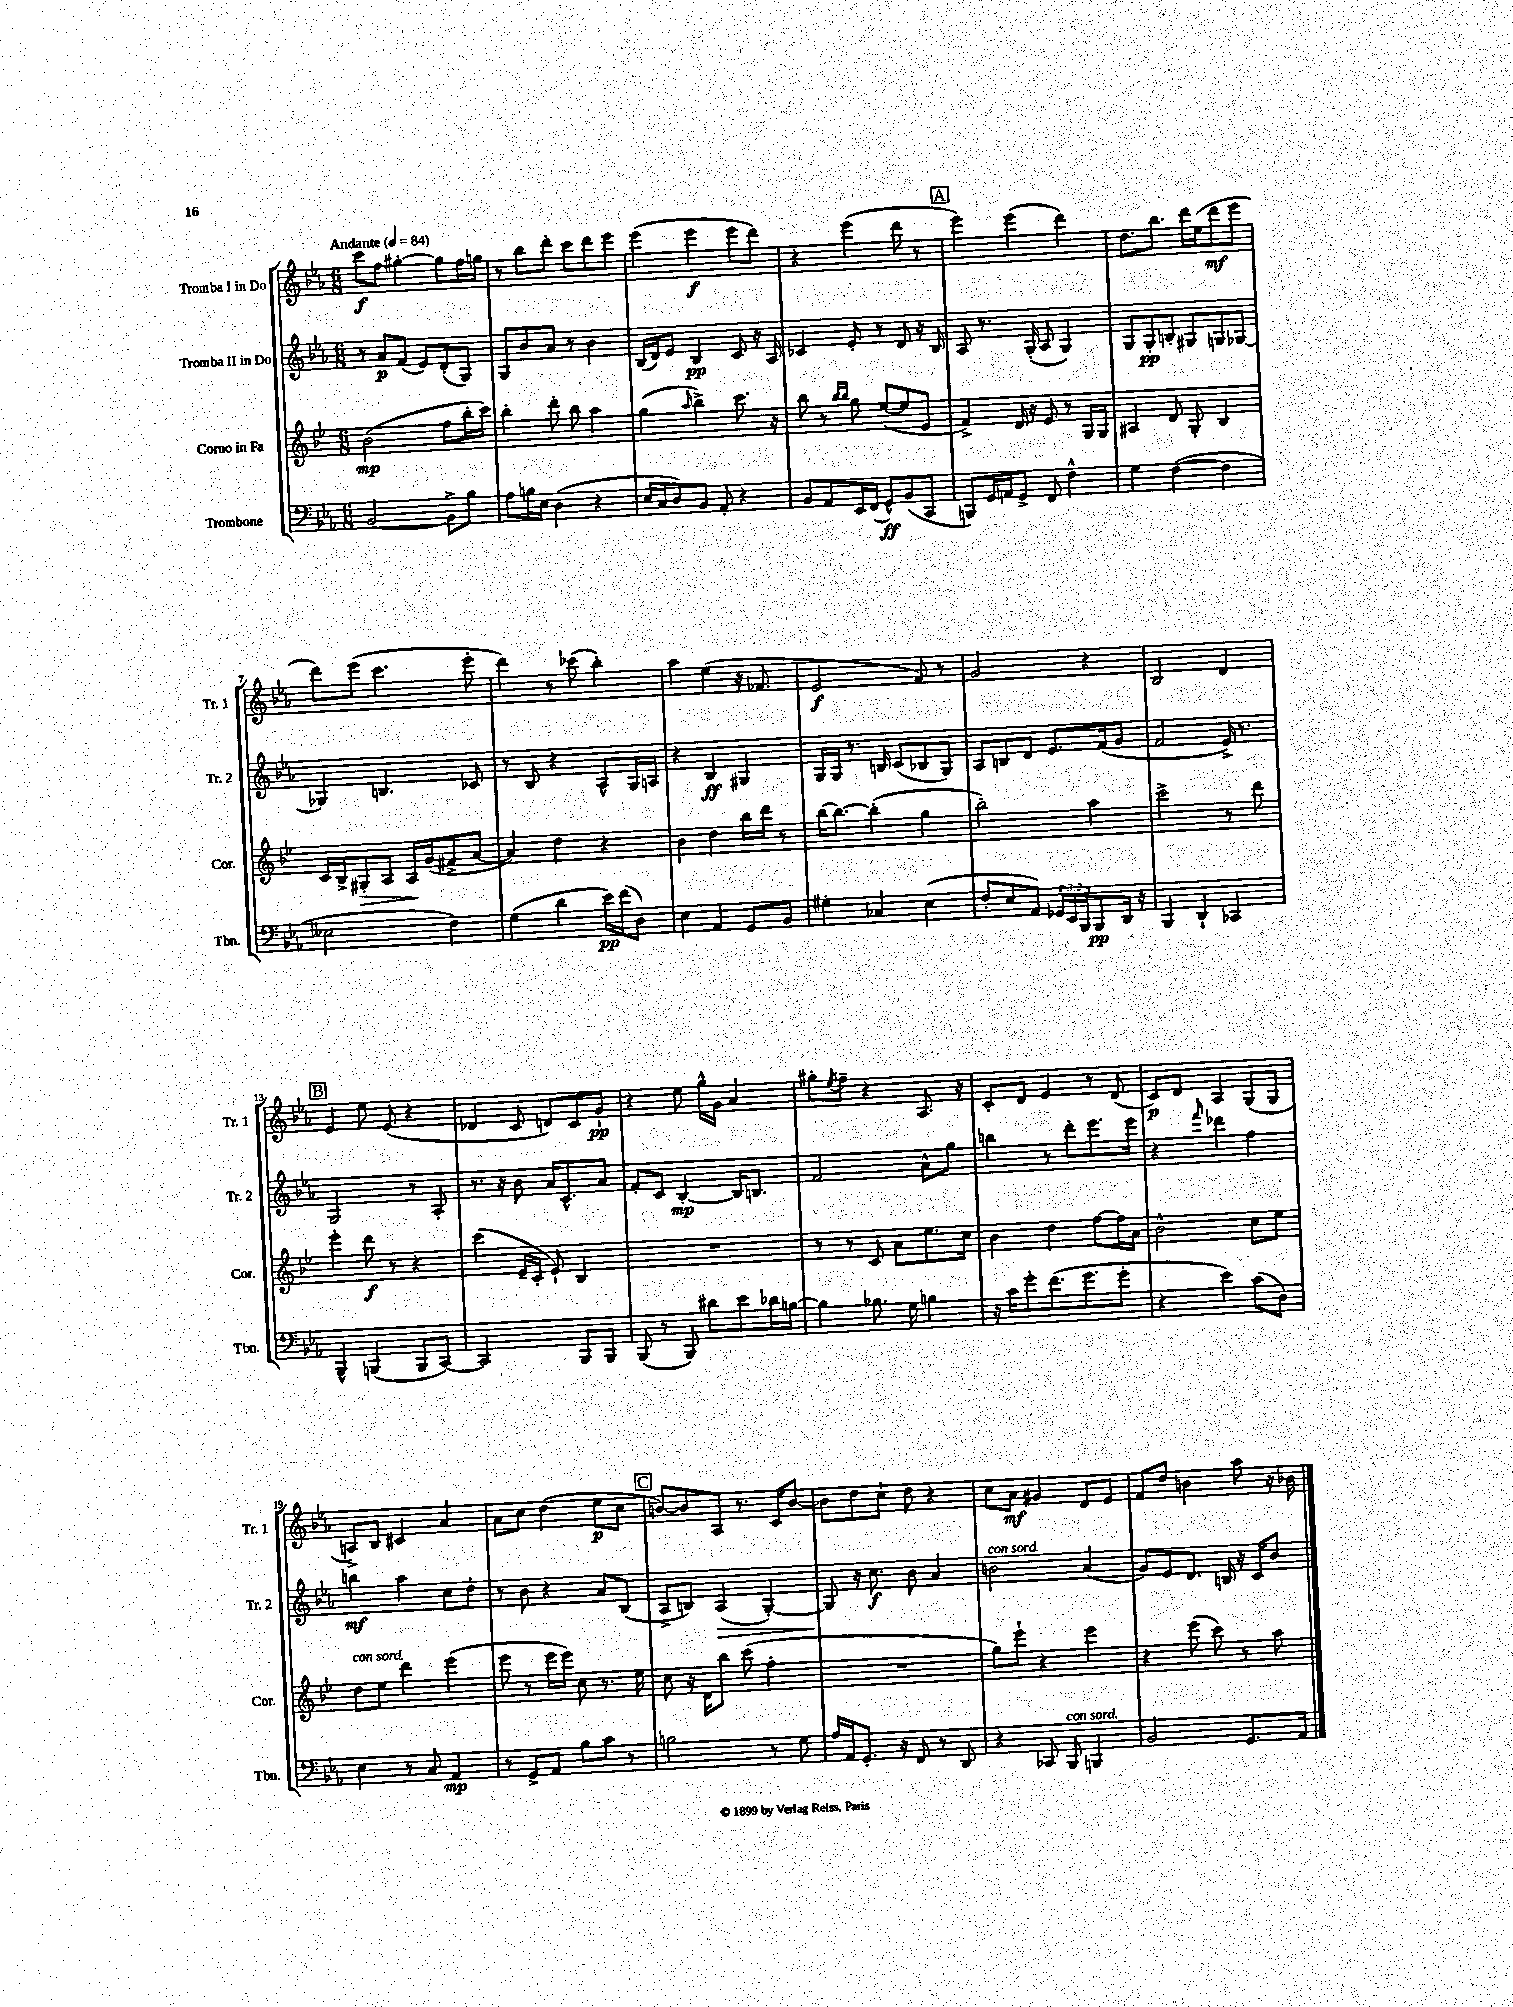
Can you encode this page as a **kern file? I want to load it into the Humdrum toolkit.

**kern	**kern	**kern	**kern
*staff4	*staff3	*staff2	*staff1
*clefF4	*clefG2	*clefG2	*clefG2
*k[b-e-a-]	*k[b-e-]	*k[b-e-a-]	*k[b-e-a-]
*M6/8	*M6/8	*M6/8	*M6/8
*MM84	*MM84	*MM84	*MM84
[2BB-	(2b-	8r	8ccc
.	.	8a-	8ff
.	.	(8f	[4gg#'
.	.	8e-)	.
8BB-^]	8ff	(8d'	8gg#]
8B-	16bb-'	8G)	16ff
.	16ccc)	.	16gg
=	=	=	=
8A-	4bb-'	8G	8r
16B	.	8b-	8bb-
16E-	.	.	.
(4D	8ddd'	8a-	8ddd'
.	8bb-	8r	8ccc
4r	4aa	4b-	8ddd
.	.	.	8eee-
=	=	=	=
16E-	(4gg	(16B-	(4eee-
16C	.	16d)	.
8D)	.	8e-	.
.	16qqaa	.	.
8BB-	4bb-^)	4B-	4eee-
8AA-'	.	.	.
4r	8.ccc	8c	8eee-
.	.	16r	8ddd)
.	16r	16A-	.
=	=	=	=
8BB-	8bb-	4c-	4r
8AA-	8r	.	.
.	16qqbb-	.	.
.	16qqbb-	.	.
16EE-	8gg	8e-'	(4eee-
(16FF	.	.	.
8GG^^)	([8ee-	8r	.
(8BB-	8ee-]	8d	8ddd
8CC	8e-	16r	8r
.	.	16B-	.
=	=	=	=
8BBB)	4f^)	8A-	4eee-)
16GG	.	8.r	.
16AA	.	.	.
8GG^	16d	.	(4eee-
.	16r	(16G'	.
8FF	8e-	8A-	.
4F^^	8r	4G)	4ddd)
.	16G	.	.
.	16G	.	.
=	=	=	=
4G	4A#	8G	8.dd
.	.	8G'	.
.	.	.	8.bb-
([4F	8d	8B'	.
.	8G'	8G#	16ddd
.	.	.	(16ee-
4F]	4B-	8G	8ddd
.	.	[8G-	8eee-
=	=	=	=
2E--	16c	4G-]	8ddd)
.	16B-^	.	.
.	8G#'	.	(8eee-
.	8A	4.B	4.ccc
.	16A	.	.
.	(16g	.	.
4F)	8f#^	.	.
.	[8a	8c-	8eee-'
=	=	=	=
(4G	4a])	8r	4ddd)
.	.	8B-	.
4d	4dd	4r	8r
.	.	.	(8ccc-
16e-)	4r	8A-^^	4bb-')
(16f	.	.	.
8D)	.	16G	.
.	.	16A	.
=	=	=	=
4E-	4b-	4r	4aa-
4AA-	4dd	4B-	(4ee-
8GG	16bb-	4G#	16r
.	16ddd	.	8.f-
8BB-	8r	.	.
=	=	=	=
4G#'	[16bb-	16G	2e-
.	8.bb-_	16G	.
.	.	8.r	.
4C-	(4bb-']	.	.
.	.	16B	.
.	.	(8c	.
(4E-	4gg	8B-	8f)
.	.	8G)	8r
=	=	=	=
8F'	2bb-')	8A-	2g
8E-	.	8B	.
8AA-)	.	8d	.
24GG-	.	8.e-	.
24EE-	.	.	.
24BBB-	.	.	.
8BBB-	4aa	.	4r
.	.	(16f	.
16DD	.	8g	.
16r	.	.	.
=	=	=	=
4BBB-	2ccc^	2f	2B-
4DD`	.	.	.
4CC-	8r	16e-^)	4d
.	.	8.r	.
.	8ddd	.	.
=	=	=	=
4BBB-^^	4eee-'	2G	4e-
(4BBB	8ddd	.	8ee-
.	8r	.	(8e-
8BBB	4r	8r	4r
[8CC)	.	8A-'	.
=	=	=	=
2CC]	(4ccc	8.r	4d-
.	.	16r	.
.	16e-~	8b-	8c
.	16c'	.	.
.	8e-`)	16a-	8d)
.	.	8.c^^	.
8BBB-	4B-	.	8c
8BBB-	.	8a-	8g`
=	=	=	=
(8BBB-	2.r	8f'	4r
8r	.	8c	.
8BBB-)	.	[4B-'	8ee-
8d#	.	.	16gg^^
.	.	.	16g
8e-	.	16B-]	4a-
.	.	8.B	.
16d-	.	.	.
[16B	.	.	.
=	=	=	=
4B]	8r	2f	8gg#'
.	.	.	8qee-
.	8r	.	8ff~
8.B-	8c	.	4r
.	8a	.	.
16G	.	.	.
4B	8.ee-	8a-^^	8.A-
.	.	8gg	.
.	16cc	.	16r
=	=	=	=
16r	4b-	4bb	8c'
16c	.	.	.
8g'	.	.	8d
(8.f	4dd	8r	4e-
.	.	8ddd'	.
8.g	.	.	.
.	[8ff	8.eee-	8r
8g'	16ff]	.	(8d
.	16a	16eee-	.
=	=	=	=
4r	2b-^^	4r	8c)
.	.	.	8d
.	.	16qqfff	.
4e-)	.	4ddd-	4A-
(8c	8cc	4ff	(8G
8D)	8ee-	.	8G
=	=	=	=
4E-	8dd	4bb	8A^)
.	8ee-	.	8B-
8r	4ddd	4aa-	4c#
8C	.	.	.
4AA-	(4eee-	8cc	4a-
.	.	8dd'	.
=	=	=	=
8r	8eee-	8r	8a-
8GG^	8r	8b-	8cc
8AA-	16eee-	4r	(4dd
.	16eee-)	.	.
8B-	8cc	.	.
8c	8.r	8a-	8ee-
8r	.	(8B-	8cc
.	16ee-	.	.
=	=	=	=
2B	8cc	8A-^	[8b)
.	16r	8B)	8b]
.	16d	.	.
.	8bb-	(4A-	8A-
.	(8ccc	.	8.r
8r	4ff'	[4G')	.
.	.	.	16c
8G	.	.	[8b
=	=	=	=
16A-	2.r	8G]	8b]
16AA-	.	.	.
8.GG'	.	16r	8dd
.	.	8.cc	.
.	.	.	8cc`
16r	.	.	.
8FF	.	8b-	8dd
8r	.	4a-	4r
8DD	.	.	.
=	=	=	=
4r	8gg)	2b	8cc
.	8eee-`	.	8a-
8CC-	4r	.	4g#
8BBB-	.	.	.
4BBB	4eee-	(4a-	8d
.	.	.	8e-
=	=	=	=
2BB-	4r	8g)	8f
.	.	8e-	8dd
.	(8eee-	8.d	4b
.	8ccc)	.	.
.	.	16B	.
8.GG	8r	16r	8aa-
.	.	16c	.
.	8aa	8b-	16r
16AA-	.	.	16b-
==	==	==	==
*-	*-	*-	*-
